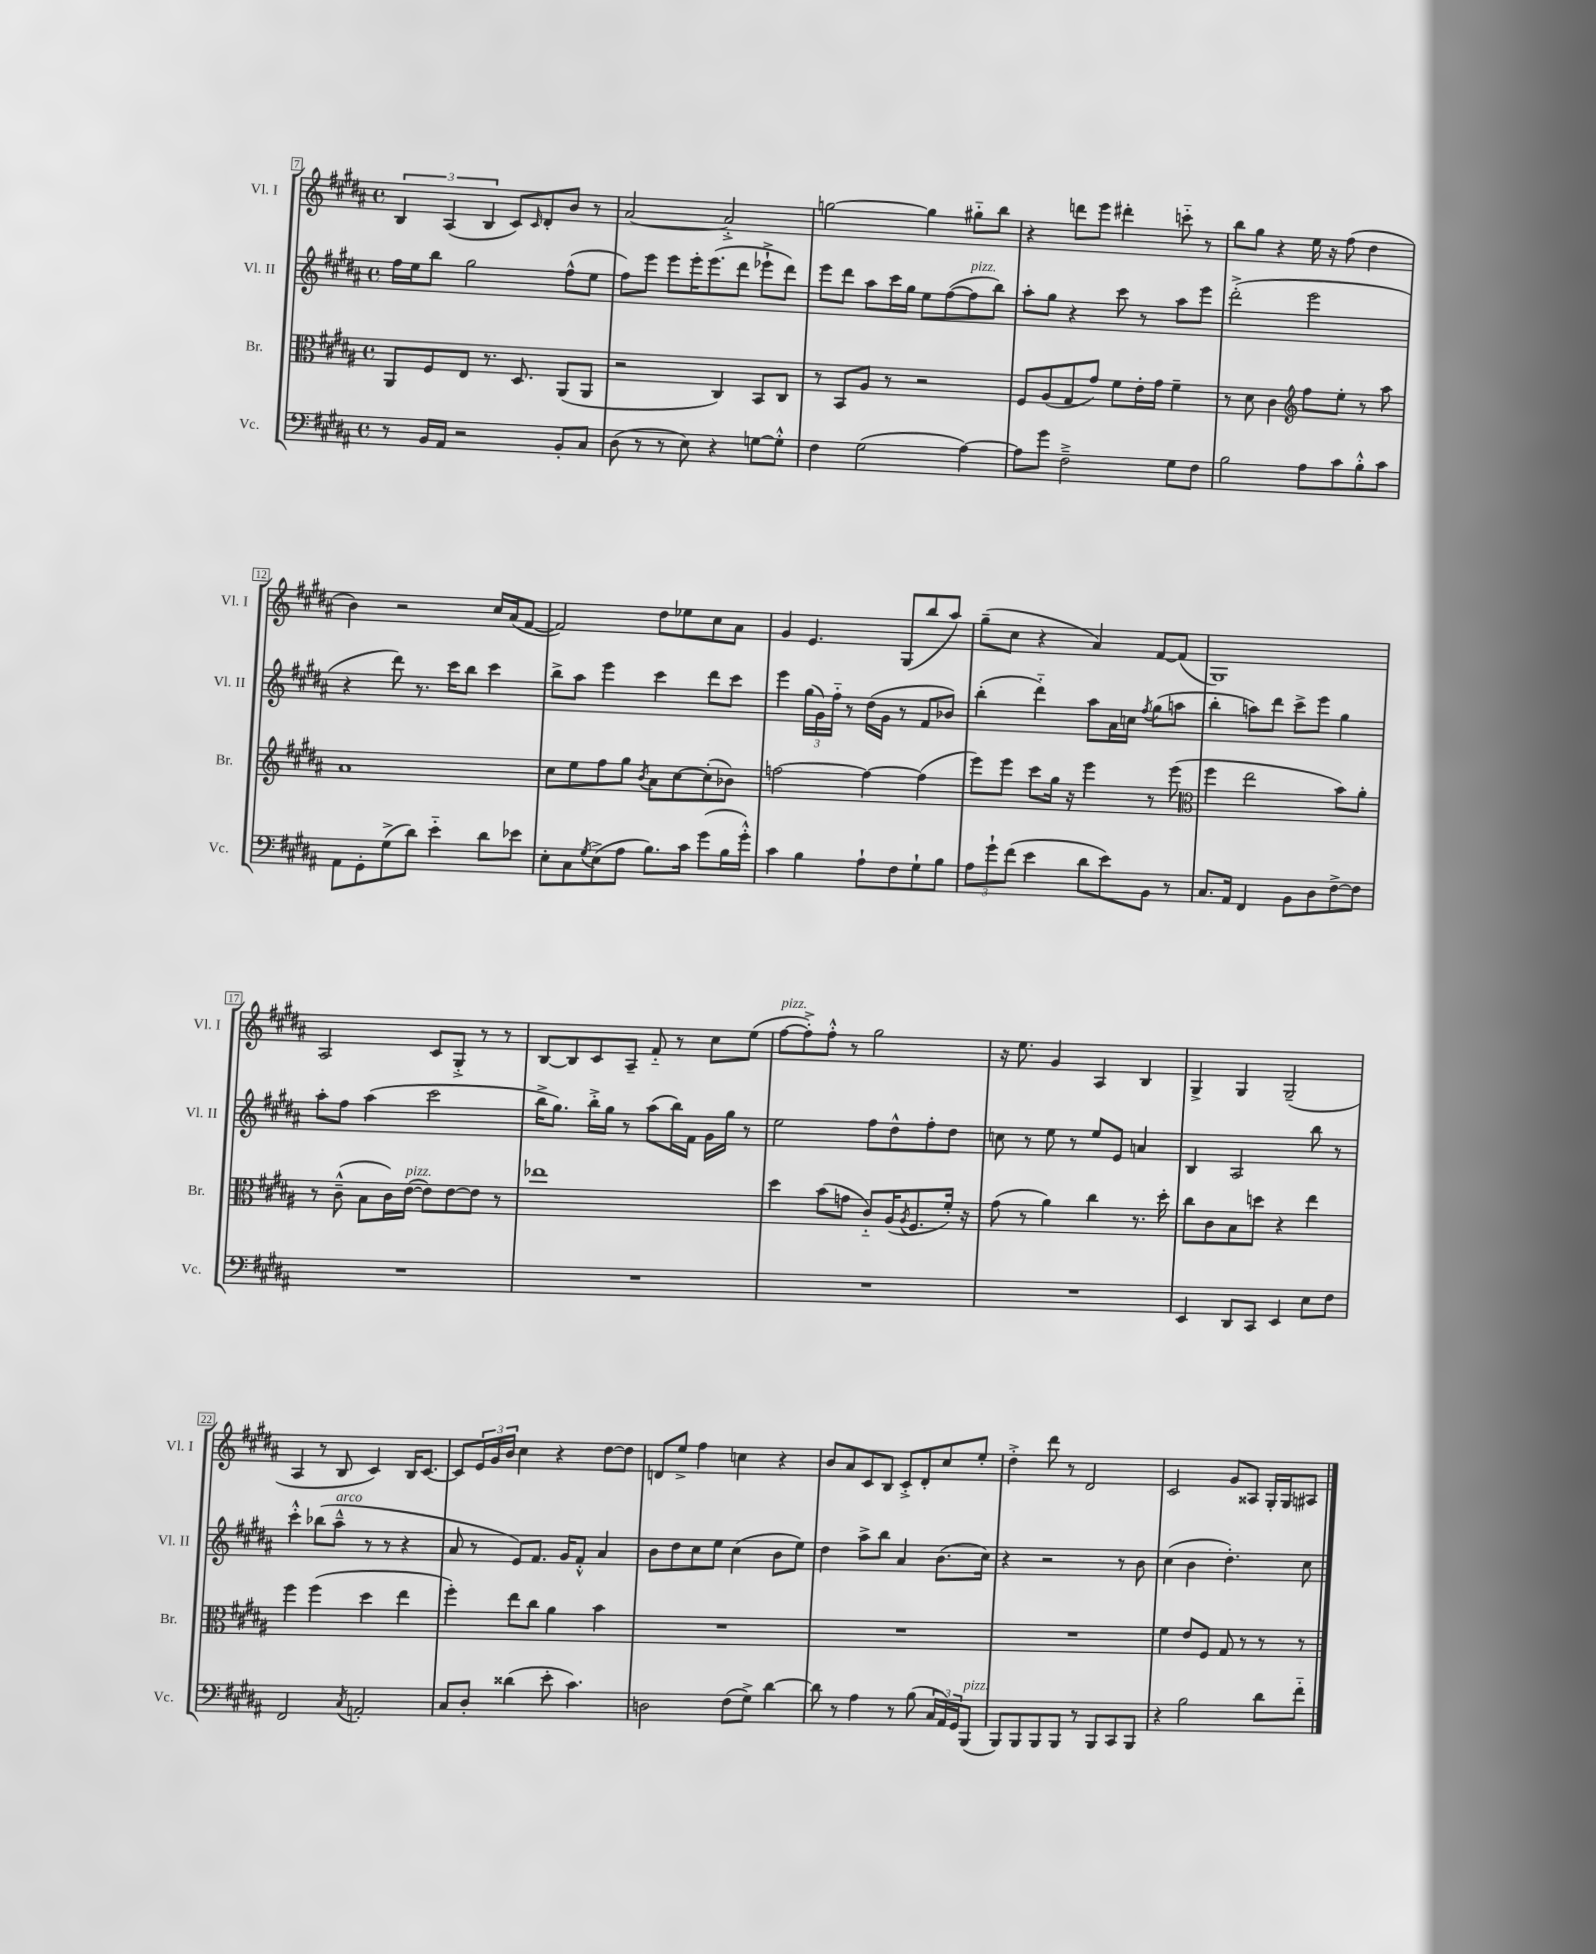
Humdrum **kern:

**kern	**kern	**kern	**kern
*part4	*part3	*part2	*part1
*staff4	*staff3	*staff2	*staff1
*I"Vc.	*I"Br.	*I"Vl. II	*I"Vl. I
*I'Vc.	*I'Br.	*I'Vl. II	*I'Vl. I
*clefF4	*clefC3	*clefG2	*clefG2
*k[f#c#g#d#a#]	*k[f#c#g#d#a#]	*k[f#c#g#d#a#]	*k[f#c#g#d#a#]
*M4/4	*M4/4	*M4/4	*M4/4
*met(c)	*met(c)	*met(c)	*met(c)
=7	=7	=7	=7
8r	8AA#/L	16ff#\LL	6B/
.	.	16ee\J	.
16BB/LL	8F#/	8bb\J	.
.	.	.	(6A#/
16AA#/JJ	.	.	.
2r	8E/J	2gg#\	.
.	.	.	6B/
.	8.r	.	.
.	.	.	8c#/L)
.	8.D#/	.	.
.	.	.	16qqc#/
.	.	.	8d#'/
8BB'/L	(8AA#/L	(8ff#^^\L	8b/J
8C#/J	8AA#/J	8ee\J	8r
=8	=8	=8	=8
(8D#\	2r	8ff#\L)	[2a#/
8r	.	8eee\J	.
8r	.	8eee\L	.
8E\)	.	16eee'\K	.
.	.	(8.eee\	.
4r	4C#/)	.	2a#'^/]
.	.	8ddd#\J	.
[8Gn\L	8BB/L	8eee-X`^\L	.
8G'^^\J]	8C#/J	8ddd#\J)	.
=9	=9	=9	=9
4F#\	8r	8eee\L	[2ggn\
.	8BB/L	8ddd#\J	.
(2G#\	8A#/J	8aa#\L	.
.	8r	16ccc#\L	.
.	.	16gg#\JJ	.
.	2r	8ee\L	4gg\]
.	.	([8ff#\	.
!	!	!LO:TX:a:i:t=pizz.	!
[4A#\)	.	8ff#\]	8gg#X\L
.	.	8bb\J)	8bb\J
=10	=10	=10	=10
8A#\L]	8F#/L	8aa#'\L	4r
8g#\J	(8A#/	8gg#\J	.
2F#~^\	8G#/	4r	8dddn\L
.	8g#/J)	.	8eee\J
.	8f#\L	8ccc#\	4ddd#X'\
.	16e'\L	8r	.
.	16g#\JJ	.	.
8G#\L	4f#~\	8aa#\L	8cccn\
8F#\J	.	8eee\J	8r
=11	=11	=11	=11
2B\	8r	(2ddd#'^\	8bb\L
.	8d#\	.	8gg#\J
.	4c#\	.	4r
*	*clefG2	*	*
8A#\L	8ff#\L	2eee\	16ee\
.	.	.	16r
8c#\	8ee'\J	.	(8ff#\
8B'^^\	8r	.	4dd#\
8c#\J	8aa#\	.	.
!!LO:LB:g=z
=12	=12	=12	=12
8AA#\L	1a#	4r	4b\)
8GG#'\	.	.	.
(8G#^\	.	8ddd#\)	2r
8d#\J)	.	8.r	.
4e\	.	.	.
.	.	16ccc#\KL	.
.	.	8bb\J	.
8d#\L	.	4ccc#\	16cc#/LL
.	.	.	(16a#/J
8e-X\J	.	.	[8f#/J
=13	=13	=13	=13
8E'\L	8cc#\L	8bb^\L	2f#/])
8C#\	8ee\	8aa#\J	.
8qG#/	.	.	.
(8E^\	8ff#\	4eee\	.
8A#\J	8gg#\J	.	.
.	8qb/	.	.
8.B\L)	8a#\L	4ccc#\	8dd#\L
.	[8cc#\	.	8ee-X\
16c#\Jk	.	.	.
(8g#\L	(8cc#'\]	8ddd#\L	8cc#\
16B\L	8b-X\J)	8ccc#\J	8a#\J
16g#'^^\JJ)	.	.	.
=14	=14	=14	=14
4c#\	[2ffn\	4eee\	4g#/
4B\	.	(24gg#\LL	4.e/
.	.	24g#\)	.
.	.	24ff#\JJ	.
.	.	8r	.
8A#`\L	4ff\_	(16dd#\LL	.
.	.	16g#\JJ	.
8F#\	.	8r	(8G#/L
8G#`\	(4ff\]	8f#/L	8bb/
8B\J	.	8b-X/J)	8aa#/J)
=15	=15	=15	=15
12A#\L	8eee\L)	(4bb'\	(8gg#~\L
12g#`\	.	.	.
.	8eee\J	.	8cc#\J
(12f#\J	.	.	.
4e\	8ccc#\L	4ddd#\)	4r
.	16gg#\Jk	.	.
.	16r	.	.
8d#\L	4eee\	8aa#\L	4a#/)
8e\)	.	16a#\L	.
.	.	16ccn\JJ	.
.	.	8qff#/	.
8BB\J	8r	(8gg#\L	[8f#/L
8r	(8eee\	8aan\J	(8f#/J]
=16	=16	=16	=16
*	*clefC3	*	*
8.C#/L	4ff#\	4bb'\	1G#)
16AA#/Jk	.	.	.
4FF#/	2ee\	8aan\L)	.
.	.	8ddd#\J	.
8BB\L	.	8ccc#^\L	.
8D#\	.	8eee\J	.
[8F#^\	8b\L)	4gg#\	.
8F#\J]	8a#'\J	.	.
!!LO:LB:g=z
=17	=17	=17	=17
1r	8r	8aa#'\L	2A#/
.	(8c#~^^\	8ff#\J	.
.	8B\L	(4aa#\	.
.	16c#\L)	.	.
!	!LO:TX:a:i:t=pizz.	!	!
.	([16e\JJ	.	.
.	8e\L])	2ccc#\	8c#/L
.	[8e\	.	8G#'^/J
.	8e\J]	.	8r
.	8r	.	8r
=18	=18	=18	=18
1r	1ee-X	16bb^\KL	[8B/L
.	.	8.gg#\J)	.
.	.	.	8B/]
.	.	16bb'^\LL	8c#/
.	.	16gg#\JJ	.
.	.	8r	8A#~/J
.	.	(8aa#\L	8f#/
.	.	16bb\L)	8r
.	.	16f#\JJ	.
.	.	16g#\LL	8cc#\L
.	.	16gg#\JJ	.
.	.	8r	(8ee\J
=19	=19	=19	=19
!	!	!	!LO:TX:a:i:t=pizz.
1r	4dd#\	2ee\	[8ff#\L
.	.	.	8ff#'^\])
.	(8b\L	.	8ff#'^^\J
.	8gn\J	.	8r
.	8c#/L)	8ff#\L	2gg#\
.	(16A#/K	8dd#^^\	.
.	8qA#/	.	.
.	8.F#/	.	.
.	.	8ff#'\	.
.	16f#'/Jk)	8dd#\J	.
.	16r	.	.
=20	=20	=20	=20
1r	(8g#\	8ccn\	16r
.	.	.	8.ee\
.	8r	8r	.
.	4a#\)	8ee\	4g#/
.	.	8r	.
.	4cc#\	8ee/L	4A#/
.	.	8e/J	.
.	8.r	4an/	4B/
.	16dd#'\	.	.
=21	=21	=21	=21
4EE/	8cc#\L	4B/	4G#^/
.	8c#\	.	.
8DD#/L	8B\	2A#/	4G#/
8CC#/J	8ddn\J	.	.
4EE/	4r	.	(2G#~/
8E\L	4ee\	8bb\	.
8F#\J	.	8r	.
!!LO:LB:g=z
=22	=22	=22	=22
2FF#/	4ff#\	4ccc#'^^\	4A#/
.	(4ff#\	(8bb-X\L	8r
!	!	!LO:TX:a:i:t=arco	!
.	.	8aa#~^^\J	8B/
8qC#/	.	.	.
2AAn'/	4dd#\	8r	4c#/)
.	.	8r	.
.	4ee\	4r	16B/KL
.	.	.	[8.c#/J
=23	=23	=23	=23
8C#/L	4ff#'\)	8a#/	8c#/L]
8D#'/J	.	8r	24e/L
.	.	.	24g#/
.	.	.	24b/JJ
(4d##X\	8ee\L	8e/L)	4cc#\
.	8cc#\J	8.f#/J	.
8e'\	4a#\	.	4r
.	.	16g#/KL	.
4.c#\)	.	8f#'^^/J	.
.	4b\	4a#/	[8dd#\L
.	.	.	8dd#\J]
=24	=24	=24	=24
2Dn\	1r	8b\L	8dn/L
.	.	8dd#\	8ee^/J
.	.	8cc#\	4ff#\
.	.	8ee\J	.
(8F#\L	.	(4cc#\	4ccn\
8G#^\J)	.	.	.
[4d#\	.	8b\L	4r
.	.	8ee\J)	.
=25	=25	=25	=25
8d#\]	1r	4dd#\	8b/L
8r	.	.	8a#/
4A#\	.	8aa#^\L	8c#/
.	.	8bb\J	8B/J
8r	.	4a#/	8c#'^/L
(8B\	.	.	8d#'/
24C#/LL	.	(8.b\L	8cc#/
24AA#/)	.	.	.
24GG#/J	.	.	.
!LO:TX:a:i:t=pizz.	!	!	!
(8BBB/J	.	.	8ee'/J
.	.	16cc#\Jk)	.
=26	=26	=26	=26
8BBB/L)	1r	4r	4dd#'^\
8BBB/	.	.	.
8BBB/	.	2r	8ddd#\
8BBB/J	.	.	8r
8r	.	.	2d#/
8BBB/L	.	.	.
8CC#/	.	8r	.
8BBB/J	.	8b\	.
=27	=27	=27	=27
4r	4f#\	(4cc#\	2c#/
2B\	8e/L	4b\	.
.	8F#/J	.	.
.	8G#/	4.dd#'\)	8g#/L
.	8r	.	8A##X/J
8d#\L	8r	.	16G#'/LL
.	.	.	16G#/J
8f#\J	8r	8cc#\	8A#X/J
==	==	==	==
*-	*-	*-	*-
